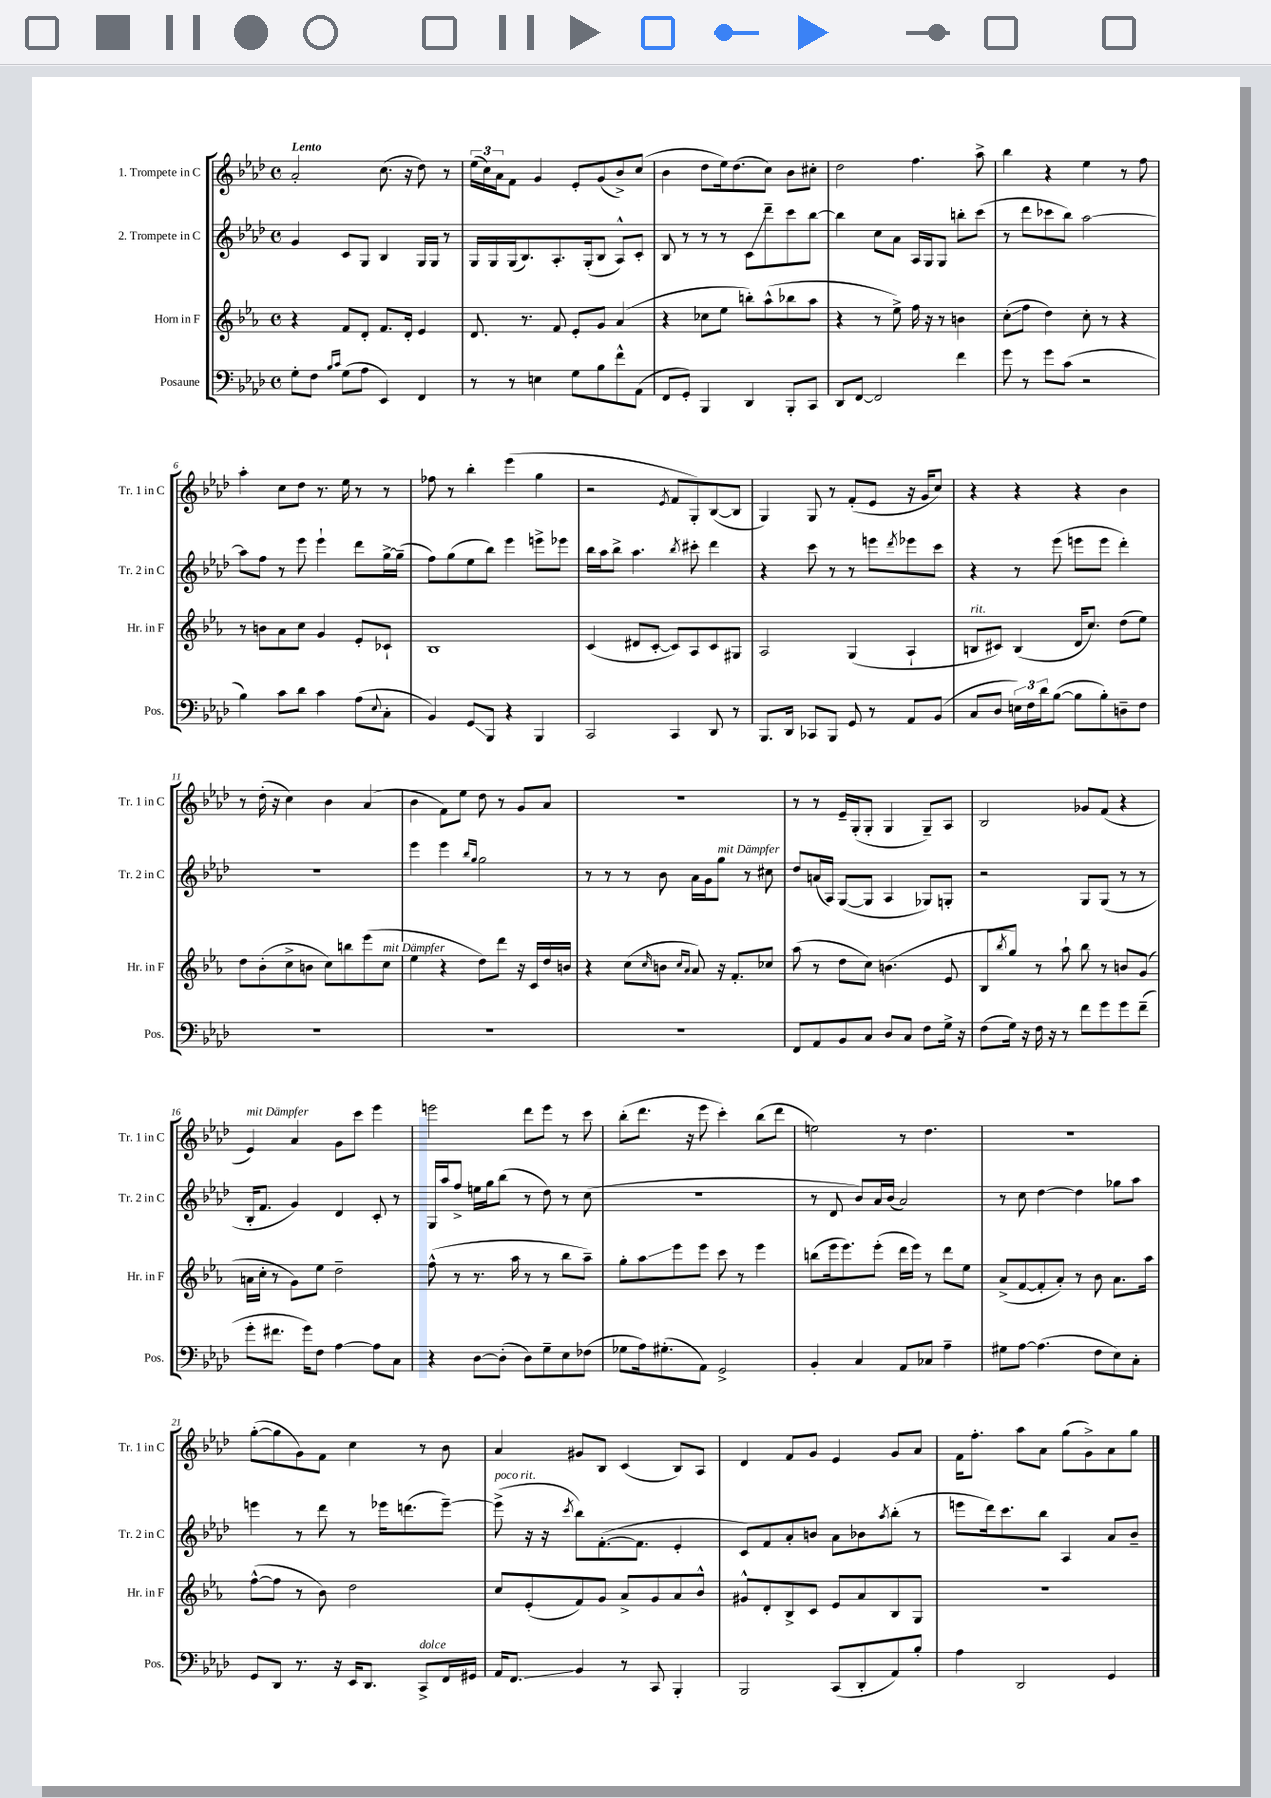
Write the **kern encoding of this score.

**kern	**kern	**kern	**kern
*staff4	*staff3	*staff2	*staff1
*clefF4	*clefG2	*clefG2	*clefG2
*k[b-e-a-d-]	*k[b-e-a-]	*k[b-e-a-d-]	*k[b-e-a-d-]
*M4/4	*M4/4	*M4/4	*M4/4
*met(c)	*met(c)	*met(c)	*met(c)
8G'	4r	4g	2a-'
8F	.	.	.
16qqB-	.	.	.
16qqc	.	.	.
(8G	8f	8c	.
8A-	8d'	8G	.
4EE-)	8.f	4B-	(8.cc
.	16d'	.	16r
4FF	4e-	16G	8dd-)
.	.	16G	.
.	.	8r	8r
=	=	=	=
8r	8.d	16G	(24ee-
.	.	.	24cc)
.	.	16G	.
.	.	.	24a-
8r	.	(16G	8f
.	8.r	8.B-)	.
4E	.	.	4g
.	8f	8.A-'	.
8G	8e-'	.	8e-'
.	.	(16G'	.
8B-	8g	8B-	(8g
8f^^	(4a-	8A-^^)	8b-^)
(8AA-	.	8c'	(8cc
=	=	=	=
8FF	4r	8B-	4b-
8GG')	.	8r	.
4BBB-	8cc-	8r	8dd-
.	8ee-	8r	16ee-)
.	.	.	(8.dd-
4DD-	8bb')	8c	.
.	(8aa-^^	8ddd-~	8cc)
8BBB-'	8bb-	8ccc	8b-
8CC	8aa-	[8bb-	8cc#'
=	=	=	=
8DD-	4r	4bb-]	2dd-
[8FF	.	.	.
2FF]	8r	8cc	.
.	8ee-^)	8a-	.
.	16ff	16A-	4.ff
.	16r	16G	.
.	8r	8G	.
4f	4b	8bb'	.
.	.	(8ccc	8aa-^
=	=	=	=
8g	(8cc'	8r	4bb-
8r	8ff	8ddd-	.
8g	4dd)	8ccc-	4r
(8c	.	8bb-)	.
2r	8cc'	[2aa-	4ee-
.	8r	.	.
.	4r	.	8r
.	.	.	8ff
=	=	=	=
4B-)	8r	8aa-]	4aa-'
.	8b	8ff	.
8c	8a-	8r	8cc
8d-	8cc	8eee-	8dd-
4c	4g	4eee-`	8.r
.	.	.	16ee-
(8A-	8e-'	8ddd-	8r
8qqE-	.	.	.
8C'	8c-`	[16gg^	8r
.	.	(16gg~]	.
=	=	=	=
4BB-)	1B-	8ff)	8ff-
.	.	(8gg	8r
8GG	.	8ee-	4bb-'
8BBB-	.	8bb-)	.
4r	.	4eee-	(4eee-
4BBB-	.	8eee^	4gg
.	.	8eee-	.
=	=	=	=
2CC	(4c	16bb-	2r
.	.	16aa-	.
.	.	8bb-^	.
.	8d#	4.aa-	.
.	[8c'	.	.
.	.	.	8qe-
4CC	8c])	.	8f
.	.	8qbb-	.
.	8A-	8ccc#'	8G')
8DD-	8c	4ddd-	([8B-
8r	8G#	.	8B-]
=	=	=	=
8.BBB-	2A-	4r	4G)
16DD-	.	.	.
8CC-	.	8ccc	8G
8BBB-	.	8r	8r
8GG	(4G	8r	(8f'
8r	.	8eee	8e-
.	.	8qddd-	.
8AA-	4A-`	8eee-	16r
.	.	.	16g
(8BB-	.	8ccc	8cc)
=	=	=	=
8C	8B	4r	4r
8D-	8c#)	.	.
24E)	(4B	8r	4r
24F	.	.	.
24d-	.	.	.
([8B-	.	(8eee-	.
8B-]	16d	8eee	4r
.	8.cc)	.	.
8B-')	.	8eee	.
8D~	(8dd	4ddd-')	4b-
8F	8ee-)	.	.
=	=	=	=
1r	8dd	1r	8r
.	(8b-'	.	(16dd-'
.	.	.	16r
.	8cc^	.	4cc)
.	8b	.	.
.	8cc)	.	4b-
.	8bb	.	.
.	(8eee-	.	(4a-
.	8cc	.	.
=	=	=	=
1r	4ee-	4eee-	4b-
.	4r	4eee-	8f)
.	.	.	8ee-
.	.	16qqbb-	.
.	.	16qqgg	.
.	8dd)	2gg	8dd-
.	8ddd	.	8r
.	16r	.	8g
.	16c	.	.
.	16dd	.	8a-
.	16b	.	.
=	=	=	=
1r	4r	8r	1r
.	.	8r	.
.	(8cc	8r	.
.	16qqcc	.	.
.	8b	8b-	.
.	16qqcc	.	.
.	16qqa-	.	.
.	8a-)	16a-	.
.	.	16g	.
.	16r	8gg	.
.	8.f'	.	.
.	.	8r	.
.	8cc-	8cc#	.
=	=	=	=
8FF	(8aa-	8dd-	8r
8AA-	8r	(16a	8r
.	.	16A-)	.
8BB-	8dd	([8G	16e-~
.	.	.	(16G'
8C	8cc)	8G]	8G'
8D-	(4.b	4A-	4G
8C	.	.	.
8F	.	8G-)	8G~)
16G^	8e-	8G'	8A-
16r	.	.	.
=	=	=	=
(8F	8B-	2r	2B-
.	8qbb-	.	.
16G)	8gg)	.	.
16r	.	.	.
16F	8r	.	.
16r	.	.	.
8r	8aa-`	.	.
8f	8bb-	8G	8g-
8g	8r	(8G	(8f
8g	8b	8r	4r
(8f~	(8g	8r	.
=	=	=	=
8g'	16a	16B-'	4e-)
.	16cc'	8.f	.
8.f#	8r	.	.
.	8g)	4g)	4a-
16g)	.	.	.
8F	8ee-	.	.
[4A-	2dd~	4d-	8g
.	.	.	8ccc
8A-]	.	8c'	4eee-
8C	.	8r	.
=	=	=	=
4r	(8ff^^	16G	2eee
.	.	16aa-	.
.	8r	8ff^	.
[8D-	8.r	16ee	.
.	.	16gg	.
(8D-']	.	(8bb-	.
.	16aa-	.	.
8D-)	8r	8r	8ddd-
8G~	8r	8dd-)	8eee
8E-	8bb-	8r	8r
(8F-	8aa-~)	(8cc	8ccc
=	=	=	=
8G-	8gg'	1r	(8bb-'
16A-)	8aa-	.	8.ddd-
(8.G#'	.	.	.
.	8eee-	.	.
.	.	.	16r
8AA-)	8eee-	.	8eee-
2GG^	8ccc	.	4ccc')
.	8r	.	.
.	4eee-	.	(8bb-
.	.	.	8ddd-
=	=	=	=
4BB-'	(8bb	8r	2ee)
.	16eee-	8d-	.
.	8.eee-)	.	.
4C	.	8b-)	.
.	(8eee-'	16a-	.
.	.	(16b-	.
8AA-	16ddd	2a-)	8r
.	16eee-)	.	.
8C-	8r	.	4.dd-
4A-~	8ddd	.	.
.	8ee-	.	.
=	=	=	=
8G#	(8a-^	8r	1r
[8A-	[8f	8cc	.
(4.A-]	8f']	[4dd-	.
.	8a-')	.	.
.	8r	4dd-]	.
8F	8b-	.	.
8E-)	8.a-	8gg-	.
8C'	.	8aa-	.
.	16aa-	.	.
=	=	=	=
8GG	([8ff^^	4eee	([8gg'
8DD-	8ff]	.	8gg]
8.r	8r	8r	8g)
.	8b-)	8ddd-	8f
16r	.	.	.
16EE-	2dd	8r	4cc
8.DD-	.	.	.
.	.	16eee-	.
.	.	(8.ddd	.
8CC^	.	.	8r
16FF	.	[8eee-~)	8b-
16GG#	.	.	.
=	=	=	=
16AA-	8cc	(8eee-^]	4a-
8.FF	.	.	.
.	(8e-'	16r	.
.	.	16r	.
.	.	8qccc	.
4BB-	8f)	8bb-)	8g#
.	8g	([8.f'	8B-
8r	8a-^	.	(4c
.	.	8.f]	.
8CC	8g	.	.
4BBB-'	8a-	4e-'	8B-)
.	8b-^^	.	8A-
=	=	=	=
2BBB-	8g#^^	8c)	4d-
.	8d'	8f	.
.	8B-^	8a-'	8f
.	8c	8b	8g
(8CC	8e-	8a-	4e-
8DD-'	8a-	8b-	.
.	.	8qaa-	.
8AA-)	8B-	(8bb-'	8g
8B-'	8G	8r	8a-
=	=	=	=
4A-	1r	8eee	16f
.	.	.	8.ff'
.	.	16ddd-)	.
.	.	8.ccc	.
2DD-	.	.	8aa-
.	.	8bb-	8a-
.	.	4A-	(8gg
.	.	.	8g^)
4GG	.	8a-	8a-
.	.	8b-~	8gg
==	==	==	==
*-	*-	*-	*-
